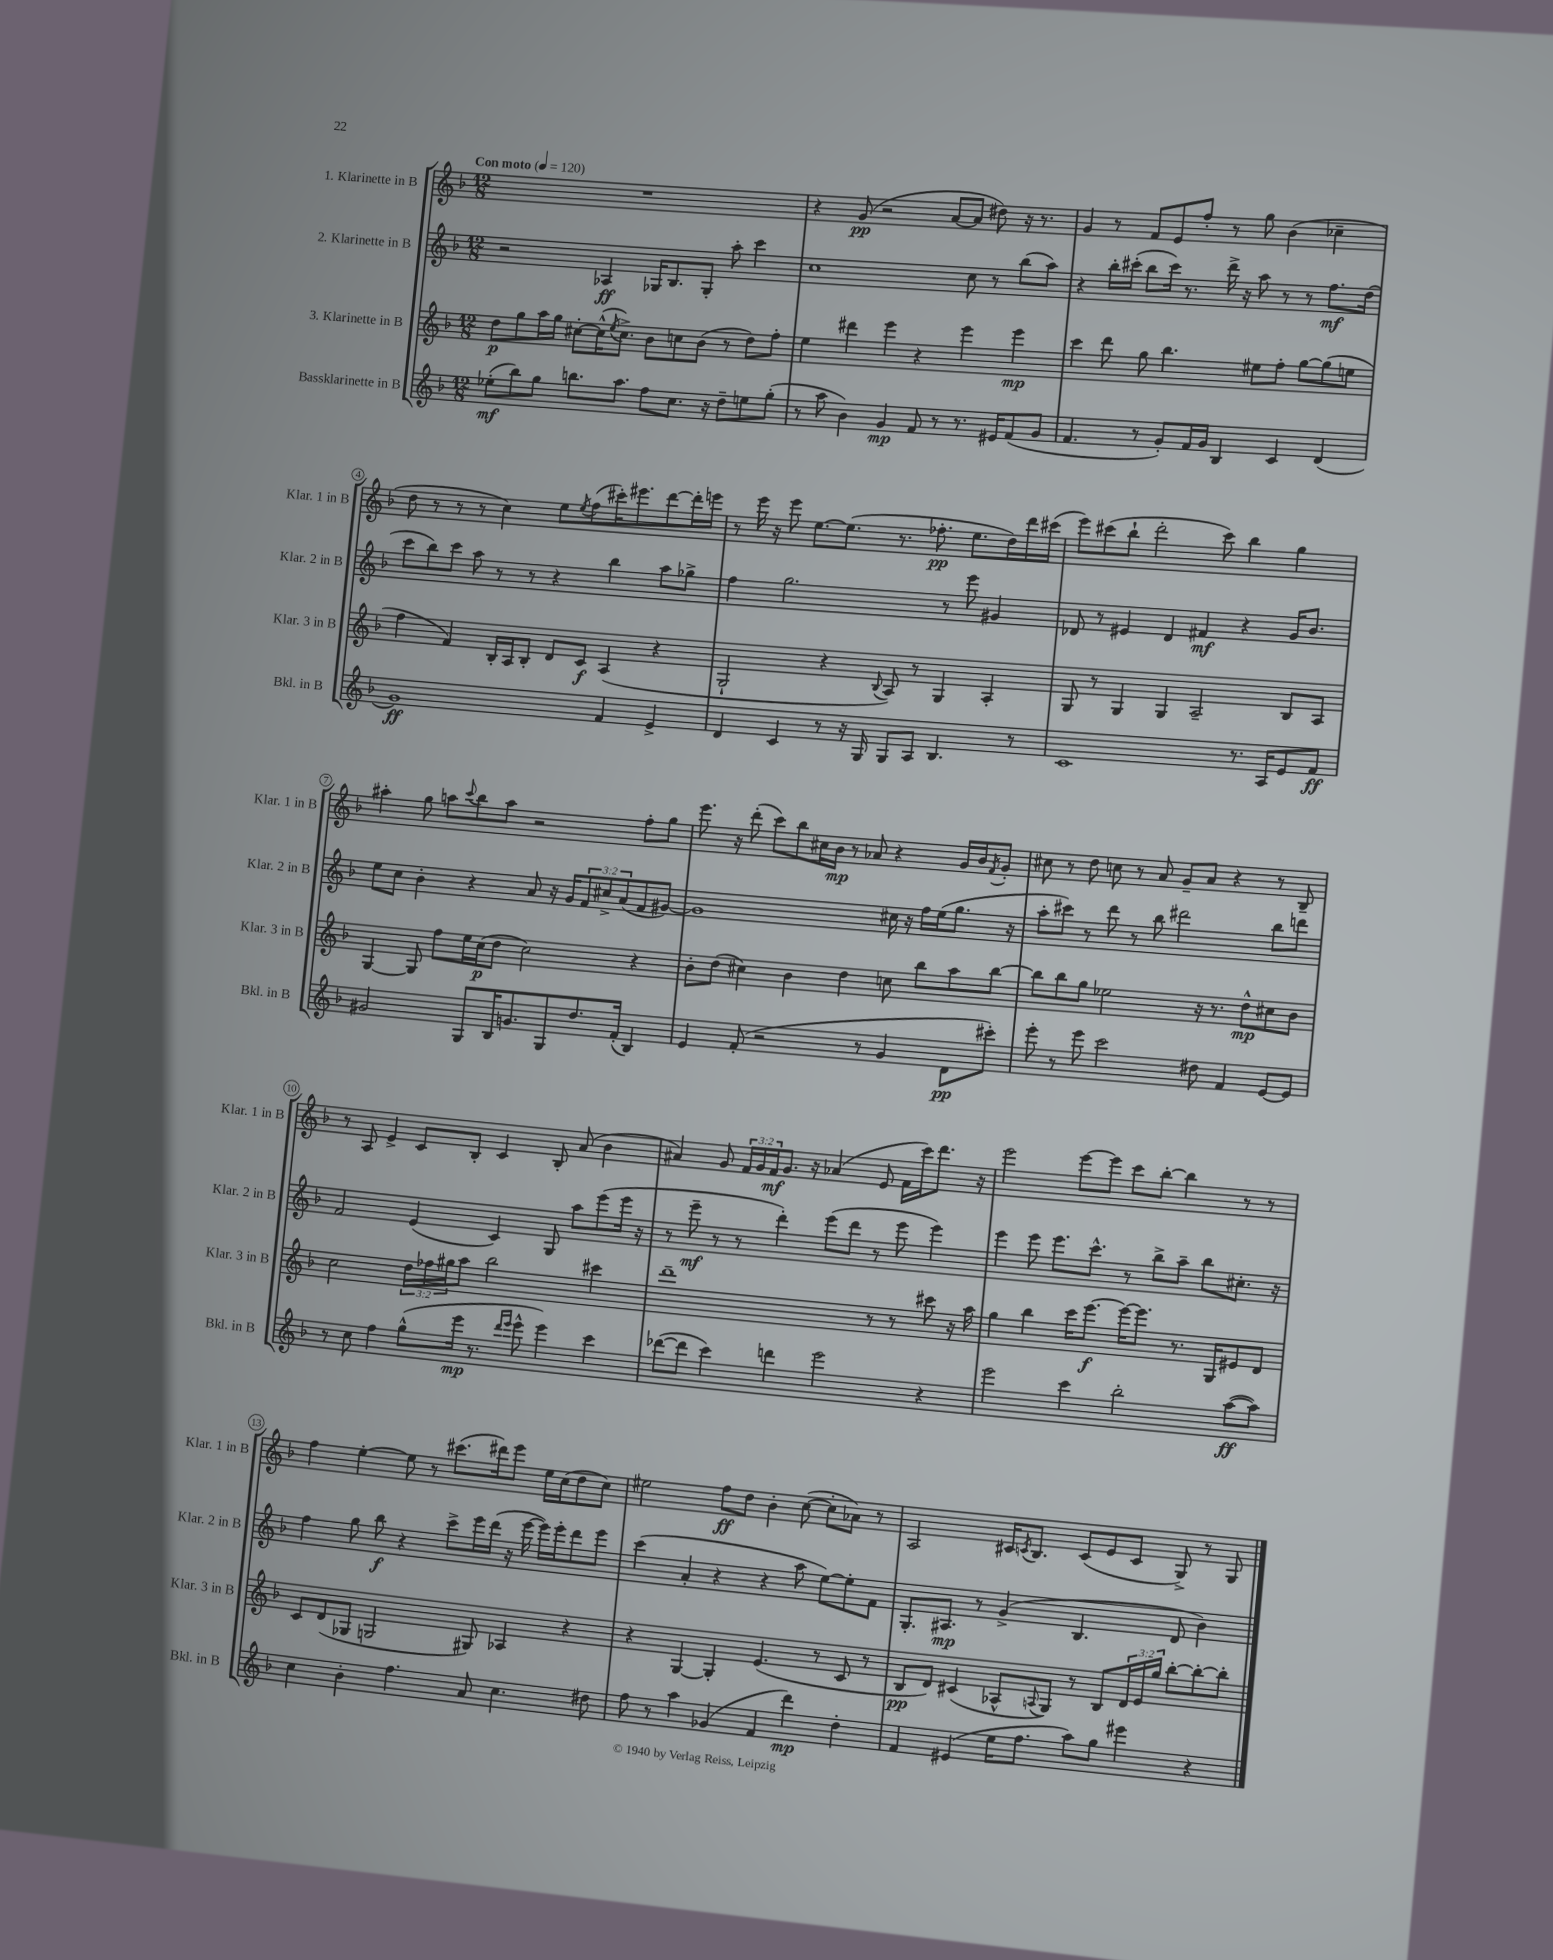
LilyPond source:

<<
\new StaffGroup <<
\new Staff = "s0" \with { instrumentName = "1. Klarinette in B" shortInstrumentName = "Klar. 1 in B" } {
    \clef treble \key f \major \numericTimeSignature \time 12/8 \override Staff.TupletNumber.text = #tuplet-number::calc-fraction-text \tempo "Con moto" 4 = 120
    R1. |
    r4 g'8\pp( r2 a'8~ a'8 dis''8) r16 r8. |
    g'4 r8 f'8 e'8 f''8-. r8 g''8 bes'4( ces''4-- |
    d''8 r8 r8 r8 c''4) e''8 \acciaccatura { e''8 } f''8( cis'''16-.) eis'''8. d'''8~ d'''16-. e'''16 |
    r8 e'''16 r16 e'''8 e''8.~ e''8.( r8. fes''8.-.\pp e''8. d''16) d'''16 cis'''16( |
    e'''8) cis'''8( bes''8-! d'''2-. cis'''8) bes''4 g''4 |
    ais''4-. g''8 a''8 \appoggiatura { c'''8 } bes''8 a''8 r2 f''8-. g''8 |
    e'''8. r16 d'''8-.( c'''8) bes''8 cis''16 bes'16\mp r8 aes'8 r4 g'16 bes'16 \acciaccatura { f'8 } g'8-. |
    cis''8 r8 d''8 c''8 r8 a'8 g'8-- a'8 r4 r8 bes8-- |
    r8 a8 e'4-> c'8 bes8-. c'4 bes8-. a'8( bes'4 |
    ais'4) g'8 \tuplet 3/2 { f'16 g'16 f'16\mf } g'8. r16 aes'4( e'8 f'16 c'''16) d'''8. r16 |
    e'''2 e'''8~ e'''8 c'''8 bes''8~-. bes''4 r8 r8 |
    f''4 e''4~-. e''8 r8 cis'''8.( dis'''16) e'''8 e''16 c''16( d''8 c''8) |
    eis''2 f''8\ff d''8 bes'4-. c''8~( c''8-. aes'8) r8 |
    a2 cis'16 \acciaccatura { c'8 } bes8. c'8( e'8 c'8 g8->) r8 g8 \bar "|." |
}
\new Staff = "s1" \with { instrumentName = "2. Klarinette in B" shortInstrumentName = "Klar. 2 in B" } {
    \clef treble \key f \major \numericTimeSignature \time 12/8 \override Staff.TupletNumber.text = #tuplet-number::calc-fraction-text
    r2 aes4\ff ges16 bes8. ges8-. a''8-. c'''4 |
    c''1 c''8 r8 bes''8( a''8) |
    r4 bes''16-. cis'''16-.( bes''8 cis'''16) r8. d'''16-> r16 a''8 r8 r8 f''8.\mf d''16( |
    c'''8 bes''8) c'''8 a''8 r8 r8 r4 bes''4 a''8 ges''8-> |
    f''4 g''2. r8 e'''8 gis'4 |
    des'8 r8 eis'4 des'4 fis'4\mf r4 g'16 bes'8. |
    e''8 c''8 bes'4-. r4 a'8 r16 g'16 \tuplet 3/2 { f'8 cis''8-> a'8( } f'8 gis'8~) |
    gis'1 cis''16 r16 f''16 e''16( g''8. r16 |
    a''8-. cis'''8) r8 d'''8 r8 bes''8 dis'''2 bes''8 d'''8 |
    f'2 e'4( c'4) g8 a''8 e'''8( e'''16 r16 |
    r8 e'''8--\mf r8 r8 d'''4-.) e'''8( d'''8 r8 e'''8 e'''4) |
    e'''4 e'''8 e'''8. c'''8.-^ r8 bes''8-> a''8-- bes''8 cis''8.-. r16 |
    f''4 g''8 bes''8\f r4 c'''8-> e'''16 d'''16( r16 e'''16~ e'''16) e'''16-. d'''8 e'''8 |
    c'''4( a'4-. r4 r4 a''8 e''8~) e''8-. f'8 |
    g8.-. ais8.\mp r8 g'4->( bes4. d'8 bes'4) \bar "|." |
}
\new Staff = "s2" \with { instrumentName = "3. Klarinette in B" shortInstrumentName = "Klar. 3 in B" } {
    \clef treble \key f \major \numericTimeSignature \time 12/8 \override Staff.TupletNumber.text = #tuplet-number::calc-fraction-text
    d''8\p g''8 a''16 g''16 cis''8~-. cis''16-^( \acciaccatura { e''8 } cis''8.->) bes'8 c''8 bes'8( r8 d''8) f''8-. |
    e''4 dis'''4 e'''4 r4 e'''4 e'''4\mp |
    c'''4 d'''8 g''8 bes''4. eis''8 f''8-. g''8~ g''8( e''8 |
    f''4 f'4) bes16-. a16 bes8-. d'8 c'8\f a4( r4 |
    g2-! r4 \appoggiatura { bes8 } a8) r8 g4 a4-. |
    g8 r8 g4 g4 a2-- bes8 a8 |
    g4~ g8 f''8 e''16 c''16\p( d''8 c''2) r4 |
    bes'8-. d''8( cis''4) bes'4 d''4 c''8 bes''8 a''8 bes''8~ |
    bes''8 bes''8 g''8 ees''2 r16 r8. d''8-^\mp cis''8 bes'8 |
    c''2 \tuplet 3/2 { d''16 fes''16 gis''16 } a''8 bes''2 cis'''4 |
    d'''1-- r8 r8 cis'''8 r16 a''16 |
    g''4 bes''4 c'''16 e'''8.~\f e'''16~ e'''8. r8. g16 eis'8 d'8 |
    c'8 d'8( ges8 g2 gis8) aes4 r4 |
    r4 g4~ g4-. e'4.( r8 c'8 r8 |
    bes8\pp d'8) cis'4( aes8-^ \appoggiatura { a8 } g8) r8 bes8 \tuplet 3/2 { d'16 e'16 g''16 } bes''8~-. bes''8~-. bes''8-. \bar "|." |
}
\new Staff = "s3" \with { instrumentName = "Bassklarinette in B" shortInstrumentName = "Bkl. in B" } {
    \clef treble \key f \major \numericTimeSignature \time 12/8
    ees''8-.\mf( bes''8) g''8 b''8. a''8. f''8 c''8. r16 d''8-- e''8 g''8-.( |
    r8 a''8 bes'4) g'4\mp f'8 r8 r8. eis'16 f'8( g'8 |
    f'4. r8 g'8-.) f'16 g'16 bes4 c'4 d'4( |
    g'1\ff) f'4 e'4-> |
    d'4 c'4 r8 r16 g16 g8 a8 bes4. r8 |
    c'1 r8. a16 e'8 f'8\ff |
    gis'2 g8 bes16 g'8. g8 d''8. f'16-.( bes4) |
    e'4 f'8-.( r2 r8 g'4 d'8\pp cis'''8-.) |
    e'''8-. r8 e'''8 c'''2 dis''8 f'4 e'8~ e'8 |
    r8 c''8 f''4 g''8-^( e'''16\mp r8. \grace { d'''16 e'''16 } e'''8-^ e'''4) c'''4 |
    des'''8~( des'''8 c'''4) d'''4 e'''2 r4 |
    e'''2 c'''4 bes''2-. a''8~\ff( a''8) |
    c''4 bes'4-. f''4. a'8 c''4. dis''8 |
    f''8 r8 a''4 ges'4( f'4 d'''4\mp) d''4-. |
    f'4 eis'4( e''16 f''8. a''8) g''8 eis'''4 r4 \bar "|." |
}
>>
>>
\layout { \context { \Score \override BarNumber.stencil = #(make-stencil-circler 0.1 0.3 ly:text-interface::print) } }
